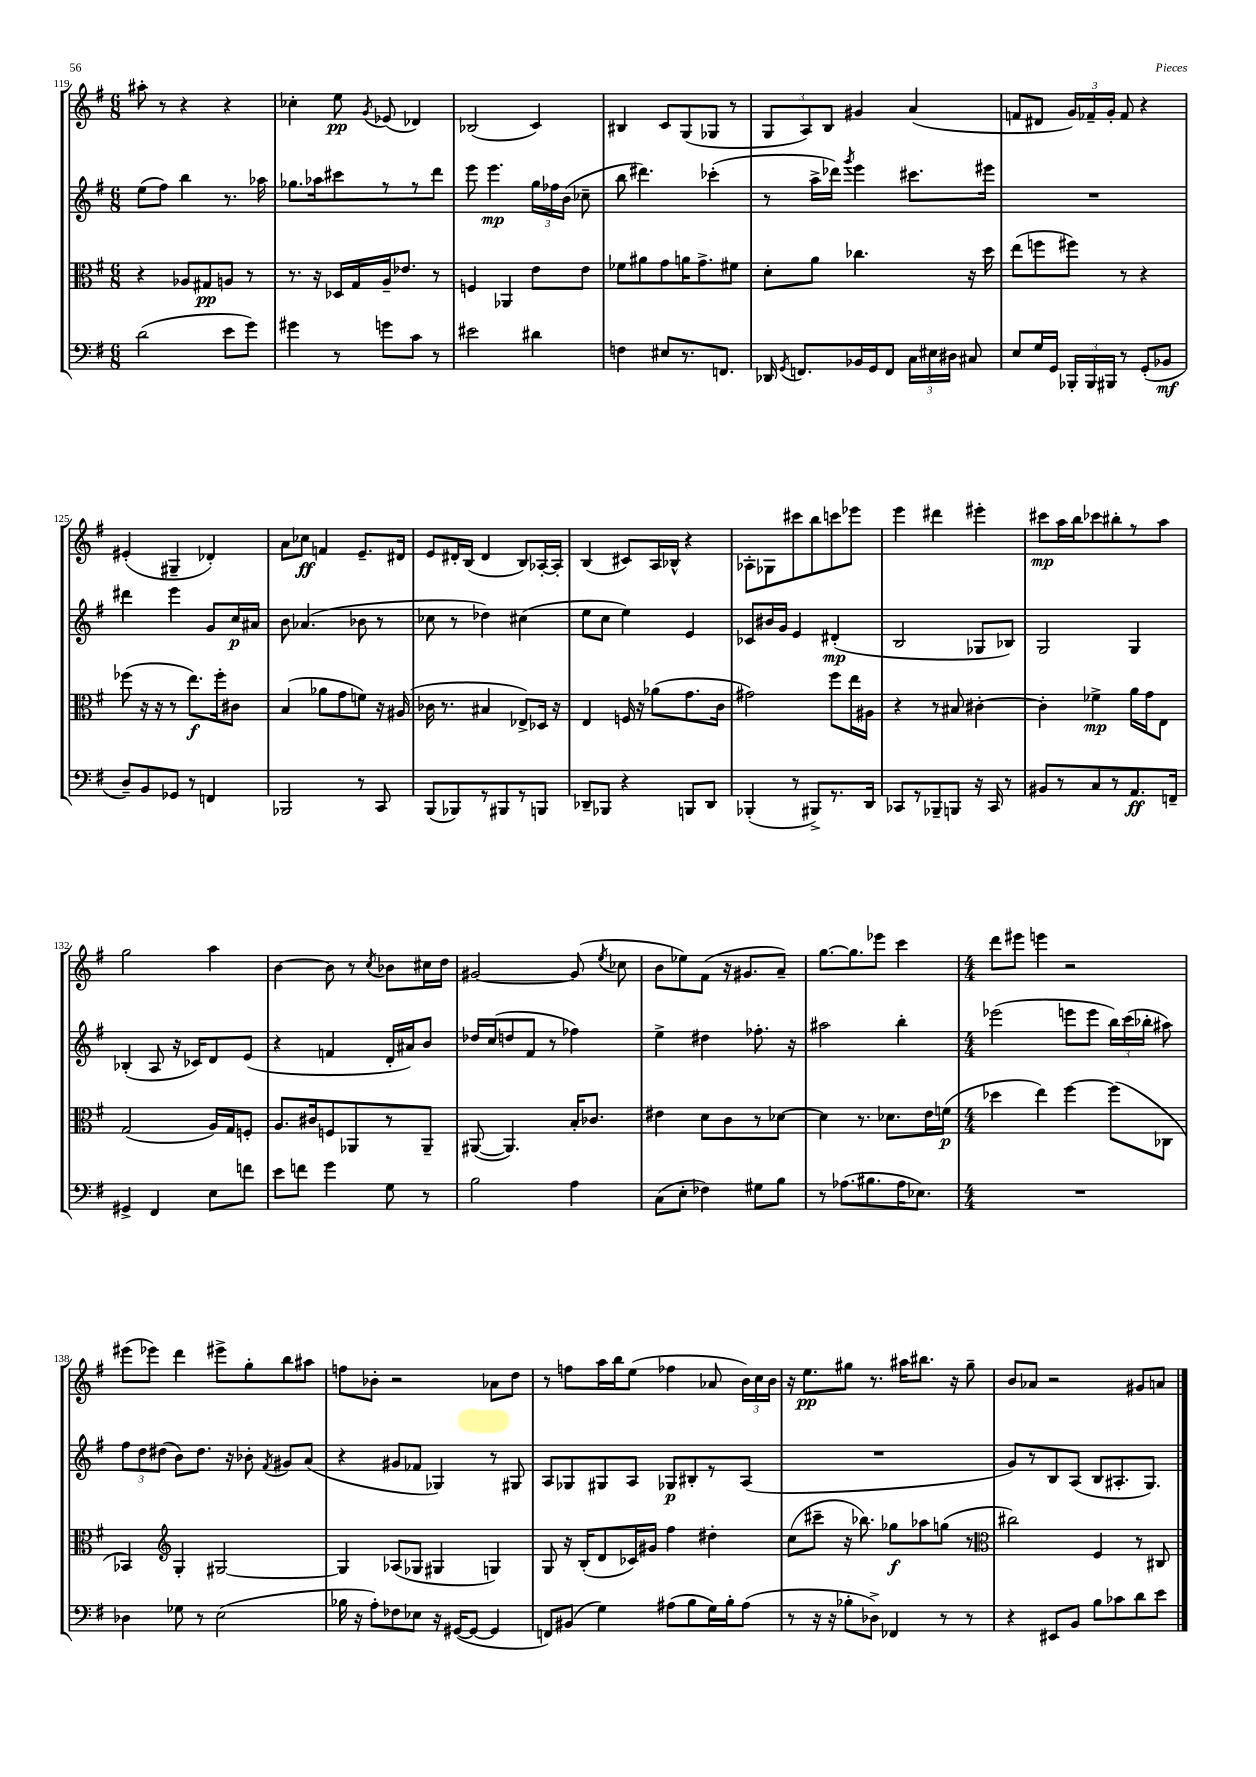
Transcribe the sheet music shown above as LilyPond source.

<<
\new StaffGroup <<
\new Staff = "s0" {
    \clef treble \key g \major \numericTimeSignature \time 6/8
    \autoBeamOff ais''8-. r8 r4 r4 |
    ces''4-. e''8\pp \acciaccatura { g'8 } ees'8( des'4) |
    bes2( c'4) |
    bis4 c'8[ g8( ges8] r8 |
    \tuplet 3/2 { g8[ a8) b8] } gis'4 a'4( |
    f'8[ dis'8] \tuplet 3/2 { g'16[) fes'16-- g'16]-. } fes'8 r4 |
    eis'4-.( gis4-- des'4-.) |
    a'8[ ces''8]\ff f'4 e'8.[-- dis'16] |
    e'8[ dis'16-. b16]( dis'4 b8[) aes16~-. aes16]-. |
    b4( cis'8[) a16 bes16]-^ r4 |
    aes8[-. ges8 cis'''8 b''8 c'''8 ees'''8] |
    e'''4 dis'''4 eis'''4-. |
    cis'''8[\mp a''16 b''16 ces'''8 bis''8-. r8 a''8] |
    g''2 a''4 |
    b'4~ b'8 r8 \acciaccatura { c''8 } bes'8[ cis''16 d''16] |
    gis'2~ gis'8( \acciaccatura { e''8 } ces''8 |
    b'8[ ees''8) fis'8]( r16 gis'8.[ a'8]--) |
    g''8.[~ g''8. ees'''8] c'''4 |
    \numericTimeSignature \time 4/4 d'''8[ eis'''8] e'''4 r2 |
    eis'''8[( ees'''8]) d'''4 eis'''8[-> g''8-. b''8 ais''8] |
    f''8[ bes'8]-. r2 aes'8[ d''8] |
    r8 f''8[ a''16 b''16 e''8]( fes''4 aes'8 \tuplet 3/2 { b'16[) c''16 b'16] } |
    r16 e''8.[\pp gis''8] r8. ais''16[ bis''8.] r16 gis''8-- |
    b'8[ aes'8] r2 gis'8[ a'8] \bar "|." |
}
\new Staff = "s1" {
    \clef treble \key g \major \numericTimeSignature \time 6/8
    \autoBeamOff e''8[( fis''8]) b''4 r8. aes''16 |
    ges''8.[ aes''16 cis'''8 r8 r8 d'''8] |
    e'''8 e'''4.\mp \tuplet 3/2 { g''16[ fes''16 b'16]( } ces''8-- |
    b''8 dis'''4.) ces'''4-.( |
    r8 a''16[-> des'''16]) \acciaccatura { g'''8 } e'''4 cis'''8.[ eis'''16] |
    R2. |
    dis'''4 e'''4 g'8[ c''16\p ais'16] |
    b'8 aes'4.( bes'8 r8 |
    ces''8 r8 des''4) cis''4( |
    e''8[ c''8] e''4) e'4 |
    ces'8[ bis'16 g'16] e'4 dis'4-.\mp( |
    b2 ges8[ bes8]) |
    g2 g4 |
    bes4-.( a8 r16 ces'16[) d'8 e'8]( |
    r4 f'4 d'16[-. ais'16) b'8] |
    des''16[ c''16( d''8 fis'8] r8 fes''4) |
    e''4-> dis''4 fes''8.-. r16 |
    ais''2 b''4-. |
    \numericTimeSignature \time 4/4 ees'''2( e'''8[ e'''8] \tuplet 3/2 { b''16[) c'''16( bes''16]-. } ais''8) |
    \tuplet 3/2 { fis''8[ d''8 dis''8]( } b'8[) dis''8.] r16 bes'8-. \acciaccatura { fis'8 } gis'8[ a'8]( |
    r4 gis'8[ fes'8] ges4) r8 gis8 |
    a8[ ges8 gis8 a8] ges8[\p bis8-. r8 a8]( |
    R1 |
    g'8[) r8 b8 a8]( b8[ ais8.-. g8.]) \bar "|." |
}
\new Staff = "s2" {
    \clef alto \key g \major \numericTimeSignature \time 6/8
    \autoBeamOff r4 aes8[ gis8\pp a8] r8 |
    r8. r16 des16[ g16 a16-- ees'8.] r8 |
    f4 aes,4 e'8[ e'8] |
    fes'8[ ais'8 g'8 a'16 g'8.-> fis'8] |
    d'8[-. a'8] ces''4. r16 d''16 |
    e''8[( f''8 fis''8]) r8 r4 |
    fes''8( r16 r16 r8 e''8.[\f) fes''16-. cis'8] |
    b4( aes'8[ g'8 f'8]) r16 ais16( |
    ces'16 r8. bis4 ees8[->) des16] r16 |
    e4 f16 r16 aes'8[( g'8. c'16] |
    gis'2) fis''8[ e''16 ais16] |
    r4 r8 bis8 cis'4~-. |
    cis'4-. fes'4->\mp a'16[ g'16 e8] |
    g2( a16[) g16 f8]-. |
    a8.[ cis'16 f8 aes,8 r8 aes,8]-- |
    ais,8~( ais,4.) b16[-. ces'8.] |
    eis'4 d'8[ c'8 r8 des'8]~ |
    des'4 r8. des'8.[ e'16 f'16]\p( |
    \numericTimeSignature \time 4/4 des''4 e''4) fis''4~ fis''8[( ces8] |
    bes,4) \clef treble g4-. gis2~ |
    gis4 aes8[( ges8] gis4 g4) |
    g8 r16 b16[-.( d'8 ces'16) gis'16] fis''4 dis''4-. |
    c''8[( cis'''8]-- r16 bes''8.) ges''8[\f aes''8 g''8]( r8 |
    \clef alto cis''2) fis4 r8 cis8 \bar "|." |
}
\new Staff = "s3" {
    \clef bass \key g \major \numericTimeSignature \time 6/8
    \autoBeamOff d'2( e'8[ g'8]) |
    gis'4 r8 g'8[ c'8] r8 |
    eis'2 dis'4 |
    f4 eis8[ r8. f,8.] |
    des,16 \acciaccatura { g,8 } f,8.[ bes,16 g,16 f,8] \tuplet 3/2 { c16[ eis16 dis16] } cis8 |
    e8[ g16 g,16] \tuplet 3/2 { bes,,16[-. bes,,16 bis,,16] } r8 g,8[-.( bes,8]\mf |
    d8[--) b,8 ges,8] r8 f,4 |
    bes,,2 r8 c,8 |
    b,,8[( bes,,8) r8 bis,,8 r8 b,,8] |
    des,8[-- bes,,8] r4 b,,8[ des,8] |
    bes,,4-.( r8 bis,,8[->) r8. d,16] |
    ces,8[ r8 bes,,8-- b,,8] r16 ces,16 r8 |
    bis,8[ r8 c8 r8 a,8.\ff f,16]-- |
    gis,4-> fis,4 e8[ f'8] |
    e'8[ f'8] g'4 g8 r8 |
    b2 a4 |
    c8[( e8]-. fes4) gis8[ b8] |
    r8 aes8.[( bis8. aes16 ees8.]) |
    \numericTimeSignature \time 4/4 R1 |
    des4 ges8 r8 e2( |
    bes16 r16 a8[-.) fes8 ees8] r16 gis,16[~( gis,8]~ gis,4 |
    f,8[) bis,8]( g4) ais8[( b8 g16) b16-. ais8]( |
    r8 r16 r16 bes8[-. des8]->) fes,4 r8 r8 |
    r4 eis,8[ b,8] b8[ ces'8 d'8 e'8] \bar "|." |
}
>>
>>
\layout { \context { \Score currentBarNumber = #119 } }
